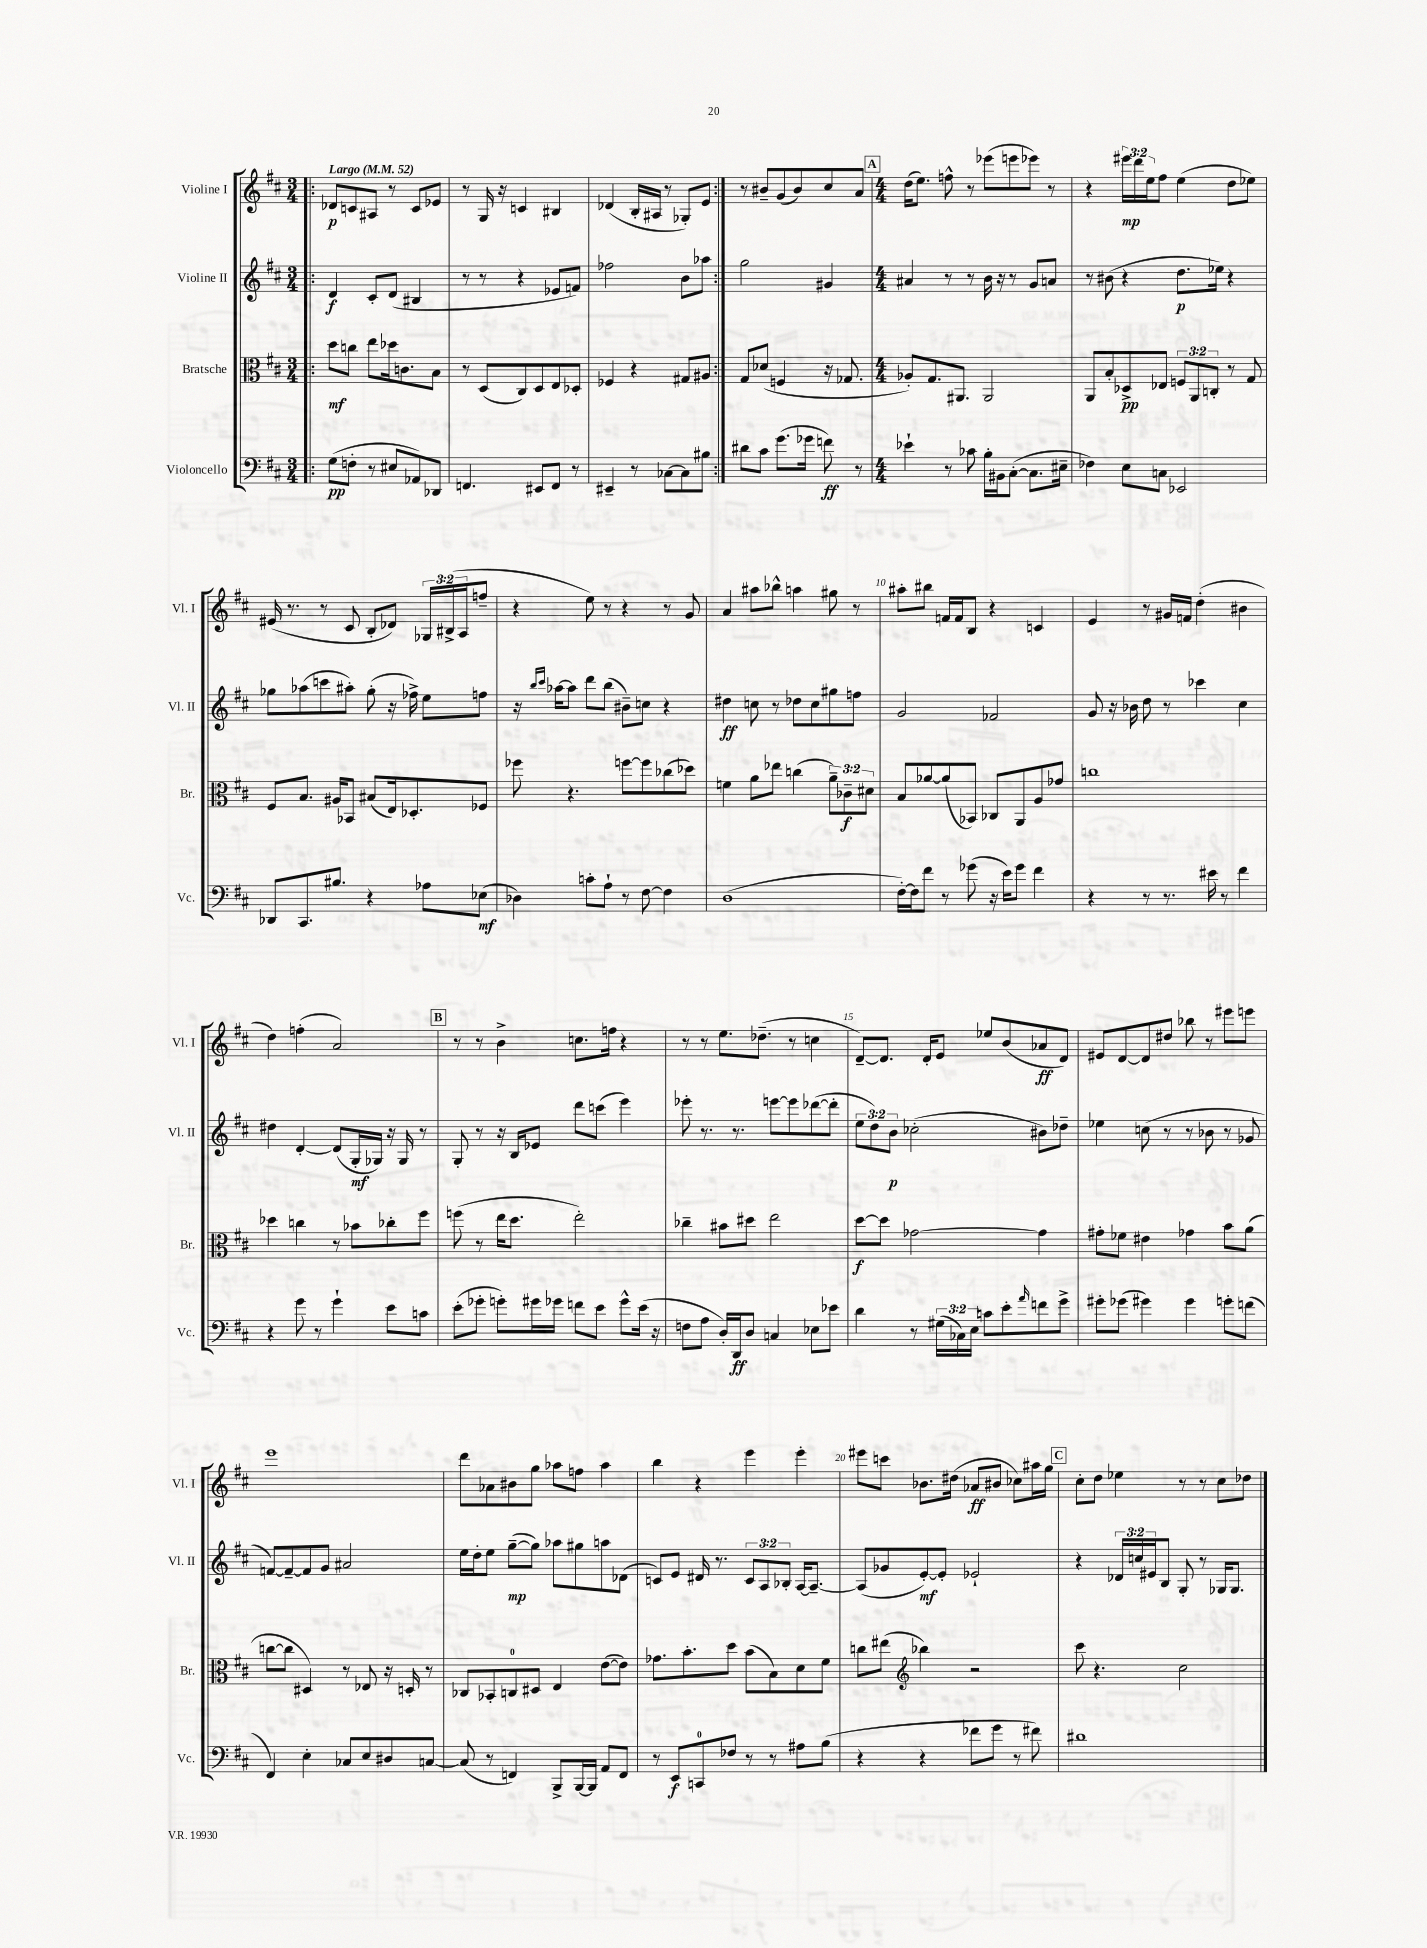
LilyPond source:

<<
\new StaffGroup <<
\new Staff = "s0" \with { instrumentName = "Violine I" shortInstrumentName = "Vl. I" } {
    \clef treble \key d \major \numericTimeSignature \time 3/4 \override Staff.TupletNumber.text = #tuplet-number::calc-fraction-text \tempo "Largo" 4 = 52
    \repeat volta 2 { \bar ".|:" des'8\p c'8 ais8 r8 c'8 ees'8 |
    r8 g16 r16 c'4 bis4 |
    des'4( b16-. ais16 r8 ges8-.) e'8 | }
    r8 bis'8-- g'8( bis'8) cis''8 a'8 |
    \mark \markup { \box "A" } \numericTimeSignature \time 4/4 d''16( e''8.) f''8-^ r8 ees'''8( e'''8 ees'''8) r8 |
    r4 \tuplet 3/2 { eis'''16\mp d'''16 e''16 } fis''8 e''4( d''8 ees''8) |
    eis'16( r8. r8 cis'8 b8-. des'8) \tuplet 3/2 { ges16 bis16->( a16 } f''8-- |
    r4 e''8) r8 r4 r8 g'8 |
    a'4 ais''8 bes''8-^ a''4 gis''8 r8 |
    ais''8-. bis''8 f'16 f'16 b8 r4 c'4 |
    e'4 r8 gis'16 f'16 d''4-.( bis'4 |
    d''4) f''4-.( a'2) |
    \mark \markup { \box "B" } r8 r8 b'4-> c''8. f''16 r4 |
    r8 r8 e''8. des''8.--( r8 c''4 |
    d'8~--) d'8. d'16-. e'8 ees''8 b'8( aes'8\ff d'8) |
    eis'8 d'8~ d'8 dis''8 bes''8 r8 eis'''8 e'''8 |
    e'''1 |
    d'''8 aes'8 bis'8 g''8 aes''8 f''8 aes''4 |
    b''4 r4 e'''4 e'''4-. |
    eis'''8 c'''8 bes'8. dis''16( aes'8\ff bis'8 ces''8) ais''16 g''16 |
    \mark \markup { \box "C" } cis''8-. d''8 ees''4 r8 r8 cis''8 des''8 \bar "|." |
}
\new Staff = "s1" \with { instrumentName = "Violine II" shortInstrumentName = "Vl. II" } {
    \clef treble \key d \major \numericTimeSignature \time 3/4 \override Staff.TupletNumber.text = #tuplet-number::calc-fraction-text
    \repeat volta 2 { \bar ".|:" d'4\f cis'8-. d'8( bis4 |
    r8 r8 r4 ees'8 f'8) |
    fes''2 b'8 aes''8 | }
    g''2 gis'4 |
    \mark \markup { \box "A" } \numericTimeSignature \time 4/4 ais'4 r8 r8 b'16 r16 r8 g'8 a'8 |
    r8 bis'8( r4 d''8.\p ees''16) r4 |
    ges''8 aes''8( c'''8 ais''8-.) ges''8-.( r16 fes''16->) e''8 f''8 |
    r16 \grace { b''16 cis'''16 } aes''16~ aes''8 d'''8 b''8( bis'8--) c''8 r4 |
    dis''4\ff c''8 r8 des''8 c''8 gis''8 f''8 |
    g'2 fes'2 |
    g'8 r16 bes'16 d''8 r8 ces'''4 cis''4 |
    dis''4 d'4~-. d'8( g16-.\mf ges16) r16 ges16 r8 |
    \mark \markup { \box "B" } g8-. r8 r16 b16 ees'8 d'''8 c'''8( e'''4) |
    ees'''8-. r8. r8. e'''8~ e'''8 des'''8~( des'''8-. |
    \tuplet 3/2 { e''8 d''8) b'8\p } ces''2-.( bis'8) des''8-- |
    ees''4 c''8( r8 r8 bes'8 r8 ges'8 |
    f'8~) f'8~-- f'8 g'8 ais'2 |
    e''16 d''16-. e''8 g''8~--\mp( g''8) aes''8 gis''8 a''8 des'8( |
    c'8) e'8 dis'16 r8. \tuplet 3/2 { c'8 a8 bes8-. } a16~ a8.~-- |
    a8( ges'8 e'8~-.\mf) e'8-. ees'2-! |
    \mark \markup { \box "C" } r4 \tuplet 3/2 { des'16 c''16 eis'16 } b8 g8-. r8 ges16 ges8. \bar "|." |
}
\new Staff = "s2" \with { instrumentName = "Bratsche" shortInstrumentName = "Br." } {
    \clef alto \key d \major \numericTimeSignature \time 3/4 \override Staff.TupletNumber.text = #tuplet-number::calc-fraction-text
    \repeat volta 2 { \bar ".|:" d''8\mf c''8 e''8 des''16 c'8. b8 |
    r8 d8( cis8) d8 e8 des8-. |
    fes4 r4 gis8 ais8 | }
    g8 des'8( f4 r16 ges8. |
    \mark \markup { \box "A" } \numericTimeSignature \time 4/4 aes8-.) g8. ais,8. ais,2 |
    a,8 b8-. des8->\pp ees8 \tuplet 3/2 { f8 a,8 c8-. } r8 g8 |
    fis8 b8. ais16 bes,8 bis8( e16) des8.-. fes8 |
    fes''8 r4. f''8~ f''8 ces''8( des''8) |
    f'4 a'8 ees''8 c''4( \tuplet 3/2 { a'8--) ces'8--\f dis'8 } |
    b8 aes'8~ aes'8( bes,8) ces8 a,8 a8 ges'8 |
    c''1 |
    des''4 c''4 r8 bes'8 ces''8-. fis''8 |
    \mark \markup { \box "B" } f''8( r8 e''16 d''8. e''2-.) |
    ces''4-- bis'8 dis''8 e''2 |
    d''8~\f d''8 ges'2~ ges'4 |
    gis'8-. fes'8 eis'4 ges'4 b'8 a'8( |
    c''8~ c''8 dis4) r8 ees8 r16 d16-. r8 |
    ces8 bes,8-. c8-0 dis8 e4 e'8~( e'8) |
    ges'8. b'8.-. d''8 b'8( b8) d'8 fis'8 |
    c''8 eis''8( \clef treble bes''4) r2 |
    \mark \markup { \box "C" } cis'''8 r4. cis''2 \bar "|." |
}
\new Staff = "s3" \with { instrumentName = "Violoncello" shortInstrumentName = "Vc." } {
    \clef bass \key d \major \numericTimeSignature \time 3/4 \override Staff.TupletNumber.text = #tuplet-number::calc-fraction-text
    \repeat volta 2 { \bar ".|:" g8\pp( f8-. r8 eis8 aes,8) des,8 |
    f,4. eis,8 f,8 r8 |
    eis,4-- r8 ces8~ ces8 bis8 | }
    dis'8 cis'8 g'8.( ges'16 f'8\ff) r8 |
    \mark \markup { \box "A" } \numericTimeSignature \time 4/4 ees'4-! r8 ces'8 b16-. bis,16 cis8~-.( cis8. eis16-- |
    fes4) e8 c8 ees,2 |
    des,8 cis,8. bis8. r4 aes8 ees8\mf( |
    des4) c'8-. a8-! r8 fis8~ fis4 |
    d1( |
    fis16~-.) fis16 fis'8 r8 ges'8( r16 e'16) ges'8 fis'4 |
    r4 r8 r8. eis'16 r8 fis'4 |
    r4 g'8 r8 g'4-! e'8 c'8 |
    \mark \markup { \box "B" } e'8-.( ges'8-. g'8-.) gis'16 ges'16 f'8 e'8 ges'8-^ e'16( r16 |
    f8 a8 d16-.) d,16\ff d8 c4 ees8 ees'8 |
    d'4 r8 \tuplet 3/2 { gis16( ces16) e16 } c'8 e'8-. \grace { a'16 } f'8 g'8-> |
    gis'8-. ges'8( gis'4) gis'4 g'8-. f'8( |
    fis,4) e4-. ces8 e8 dis8 c8~ |
    c8( r8 f,4) b,,8-> b,,16~ b,,16 a,8 f,8 |
    r8 e,8\f c,8-0 fes8 r8 r8 ais8 b8( |
    r4 r4 fes'8 g'8 r8 fis'8) |
    \mark \markup { \box "C" } dis'1 \bar "|." |
}
>>
>>
\layout { \context { \Score \override BarNumber.break-visibility = ##(#f #t #t) barNumberVisibility = #(every-nth-bar-number-visible 5) } }
